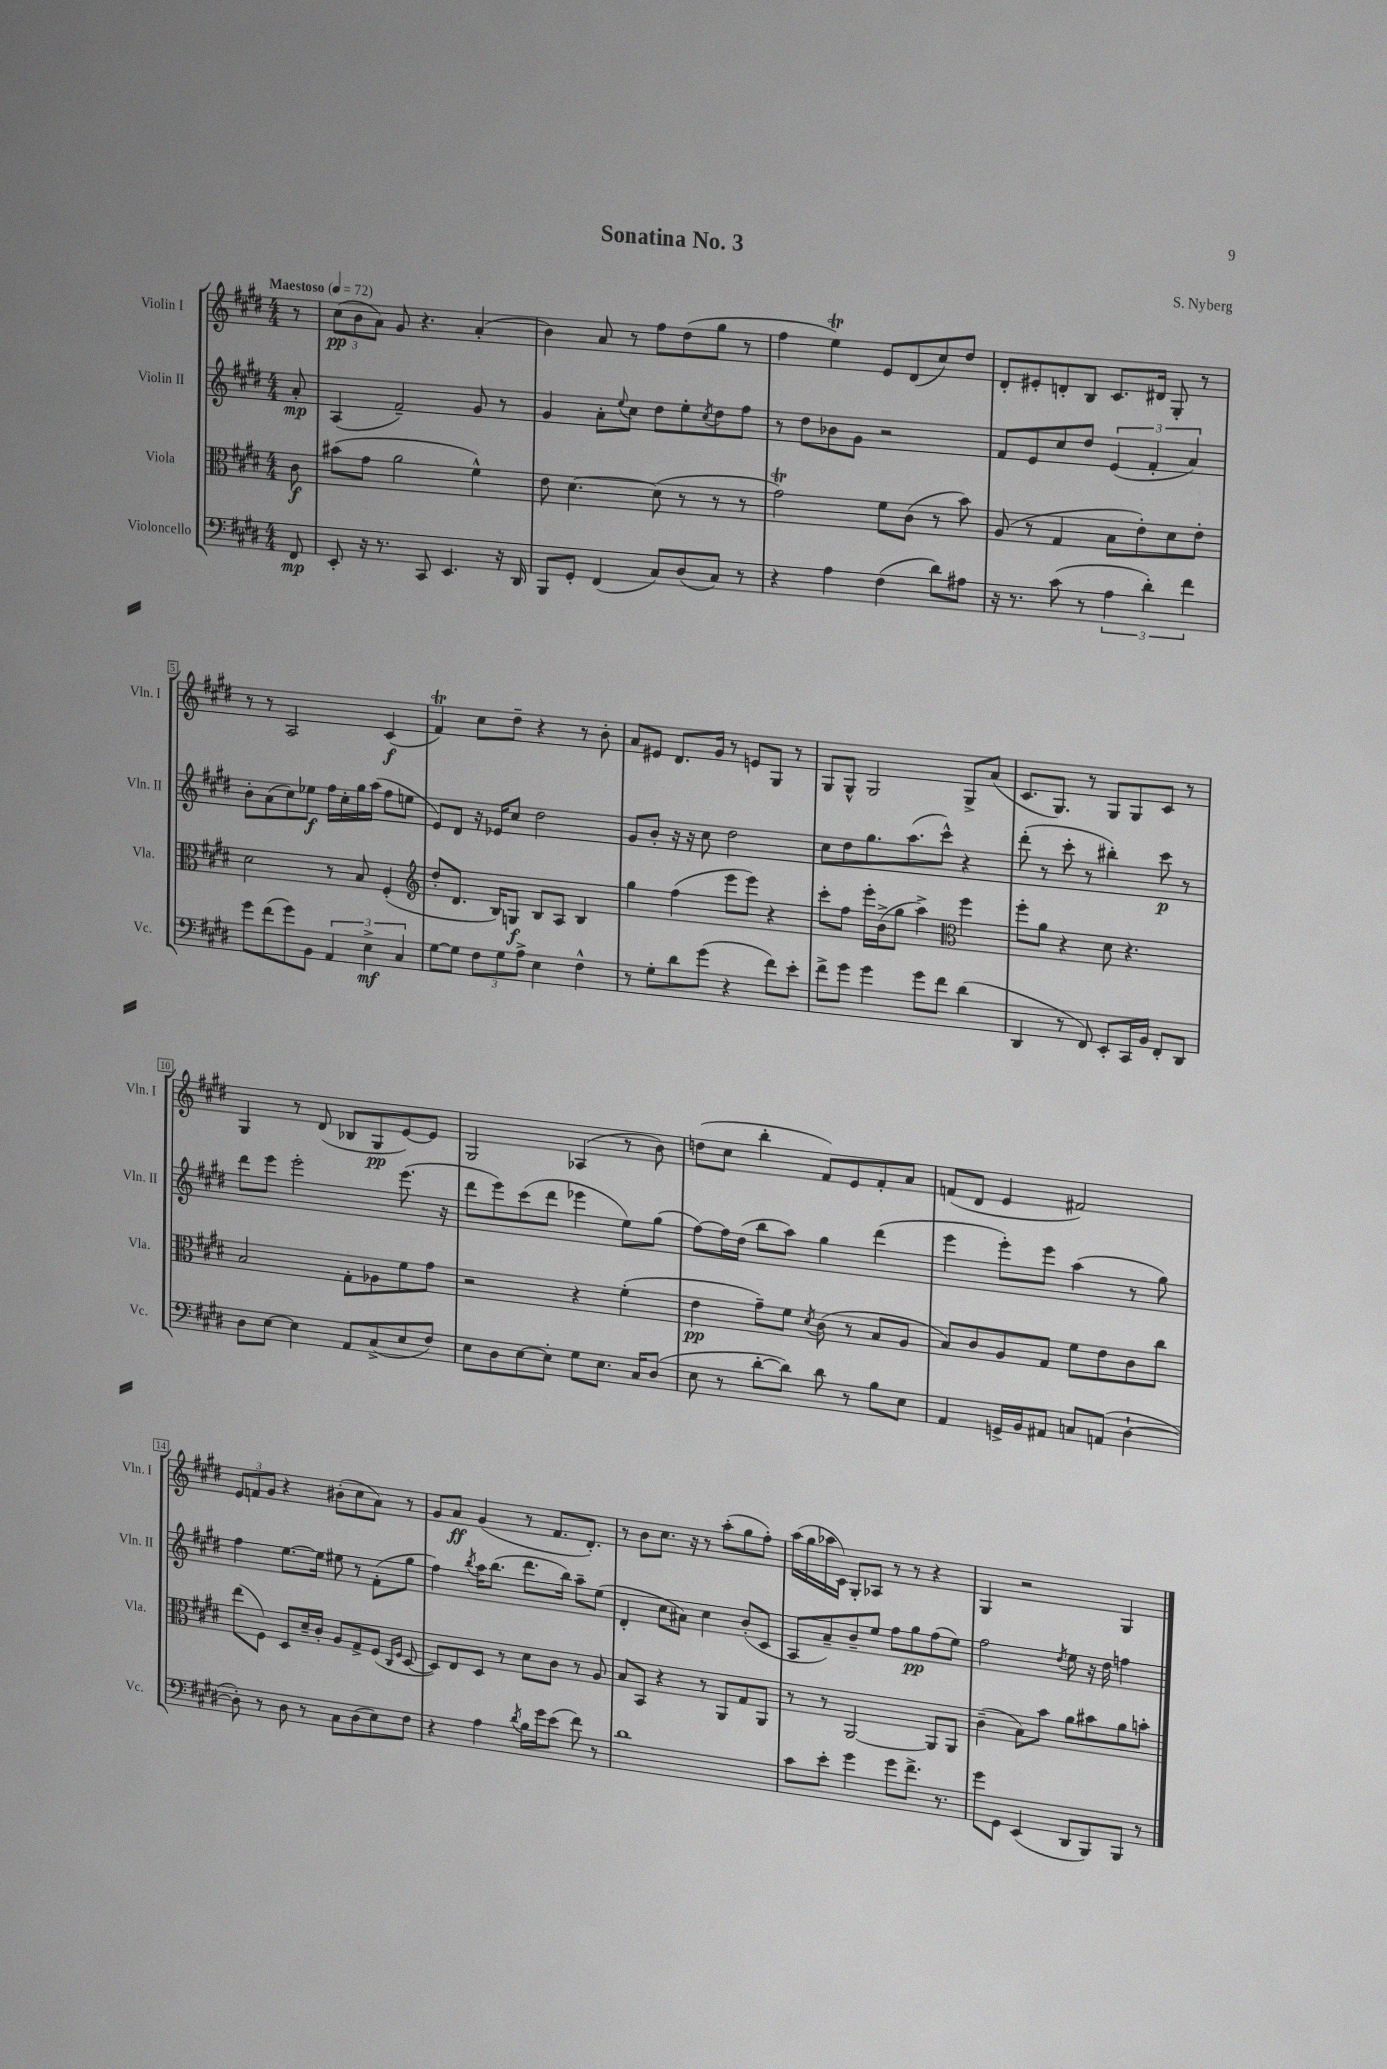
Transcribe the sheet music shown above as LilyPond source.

\header { title = "Sonatina No. 3" composer = "S. Nyberg" }
<<
\new StaffGroup <<
\new Staff = "s0" \with { instrumentName = "Violin I" shortInstrumentName = "Vln. I" } {
    \clef treble \key e \major \numericTimeSignature \time 4/4 \partial 8 \tempo "Maestoso" 4 = 72
    r8 |
    \tuplet 3/2 { cis''8\pp( b'8 a'8) } gis'8 r4. a'4-.( |
    b'4) a'8 r8 fis''8 dis''8( gis''8 r8 |
    fis''4 e''4\trill) e'8 dis'8( cis''8) dis''8 |
    dis'8-. eis'8-. d'8-. b8 cis'8. dis'16 gis8-. r8 |
    r8 r8 a2 cis'4\f( |
    fis'4\trill) cis''8 dis''8-- r4 r8 b'8-. |
    a'8 eis'8 dis'8. gis'16 r8 e'8 gis8 r8 |
    gis8 gis8-^ gis2 gis8-> a'8( |
    cis'8. gis8.) r8 gis8 gis8 cis'8 r8 |
    gis4 r8 dis'8( bes8 gis8\pp e'8~) e'8 |
    gis2 aes4( r8 b'8) |
    d''8( cis''8 b''4-. fis'8) e'8 fis'8-. a'8 |
    f'8( dis'8 e'4 fis'2) |
    \tuplet 3/2 { e'8 f'8 gis'8 } r4 bis'8-.( cis''8 a'8) r8 |
    gis'8 a'8\ff gis'4( r8 fis'8. dis'8.-.) |
    r8 b'8 cis''8. r16 r8 a''8-.( gis''8 fis''8-.) |
    a''16( gis''16 aes''16 cis'16) gis8-. aes8 r8 r8 r4 |
    gis4 r2 gis4 \bar "|." |
}
\new Staff = "s1" \with { instrumentName = "Violin II" shortInstrumentName = "Vln. II" } {
    \clef treble \key e \major \numericTimeSignature \time 4/4 \partial 8
    a'8-.\mp |
    a4( fis'2--) gis'8 r8 |
    gis'4 a'8-. \appoggiatura { e''8 } cis''8 dis''8 e''8-. \acciaccatura { cis''8 } dis''8 fis''8 |
    r8 dis''8 bes'8 gis'8 r2 |
    fis'8 e'8 cis''8 dis''8 \tuplet 3/2 { e'4( fis'4-. a'4) } |
    b'8-. a'8( cis''8) ees''8\f fis''16 cis''16-. gis''16 a''16( fis''8 e''8 |
    e'8) dis'8 r16 ees'16 cis''8 dis''2 |
    gis'8 b'8-. r16 r16 cis''8 dis''2 |
    cis''8 dis''8 gis''8. a''8.( cis'''8-^) r4 |
    dis'''8-.( r8 cis'''8-. r8 bis''4-.) cis'''8\p r8 |
    dis'''8 e'''8 e'''2-. e'''8.( r16 |
    dis'''8 e'''8) cis'''8( dis'''8 ees'''4 e''8) gis''8( |
    fis''8~) fis''16 dis''16( b''8 a''8) gis''4 dis'''4( |
    e'''4 e'''8-.) e'''8 a''4( r8 gis''8) |
    fis''4 e''8.~ e''16 eis''8 r8 fis'8-.( gis''8 |
    fis''4) \acciaccatura { b''8 } a''16 b''8.( dis'''8. b''16) a''8-- e''8( |
    dis'4-. cis''8 ais'8) cis''4 b'8-.( cis'8 |
    a8 a'8--) b'8-- e''8 fis''8 gis''8\pp fis''8( e''8) |
    fis''2 \acciaccatura { dis''8 } e''8 r16 dis''16 f''4 \bar "|." |
}
\new Staff = "s2" \with { instrumentName = "Viola" shortInstrumentName = "Vla." } {
    \clef alto \key e \major \numericTimeSignature \time 4/4 \partial 8
    cis'8\f |
    bis'8( gis'8 a'2 fis'4-^) |
    e'8 dis'4.~ dis'8( r8 r8 r8 |
    gis'2\trill) fis'8 cis'8( r8 b'8) |
    a8( r8 gis4 b8 e'8-.) dis'8 e'8-. |
    dis'2 r8 b8 fis4-.( |
    \clef treble dis''8-. dis'8. b16) g8\f b8 a8 b4 |
    gis''4 fis''4( e'''8 e'''8) r4 |
    cis'''8-. fis''8 e'''16-. b'16->( gis''8 a''4->) \clef alto fis''4 |
    fis''8-. a'8 r4 dis'8 r4. |
    b2 gis8-. aes8 fis'8 gis'8 |
    r2 r4 fis'4-.( |
    e'4\pp gis'8--) fis'8 \acciaccatura { dis'8 } cis'8( r8 b8 a8 |
    b8) cis'8 a8 gis8 fis'8 e'8 cis'8 cis''8 |
    e''8( fis8) dis8 dis'16-- cis'16-. a8 gis8-> fis8( \grace { cis16 fis16 } dis8~ |
    dis8) e8 dis8 r8 dis'8 cis'8 r8 a8 |
    b8 b,8 r4 r8 a,8 gis8 a,8 |
    r8 r8 a,2~ a,8 a,8 |
    cis'4--( b8) b'8 a'8 bis'8 a'8 b'8-. \bar "|." |
}
\new Staff = "s3" \with { instrumentName = "Violoncello" shortInstrumentName = "Vc." } {
    \clef bass \key e \major \numericTimeSignature \time 4/4 \partial 8
    fis,8\mp |
    e,8-. r16 r8. cis,8 e,4. r16 dis,16 |
    b,,8 gis,8-. fis,4( cis8) dis8( cis8) r8 |
    r4 a4 fis4( dis'8) ais8 |
    r16 r8. cis'8( r8 \tuplet 3/2 { a4 dis'4-.) fis'4 } |
    gis'8 fis'8( gis'8) b,8 \tuplet 3/2 { a,4 e4->\mf cis4 } |
    gis8~ gis8 \tuplet 3/2 { fis8 gis8 a8-> } e4 fis4-^ |
    r8 gis8-. dis'8 gis'8( r4 fis'8) e'8-. |
    fis'8-> gis'8 gis'4 gis'8 fis'8 dis'4( |
    dis,4 r8 fis,8) e,8-. cis,16 b,16 fis,8-. dis,8 |
    dis8 e8~ e4 a,8 cis8->( e8 fis8) |
    e8 dis8 e8~ e8-. gis8 e8. cis16 dis8( |
    e8 r8 dis'8~-. dis'8) dis'8 r8 b8 e8 |
    a,4 g,16-> b,16 ais,8 c8 a,8( dis4~-! |
    dis8-.) r8 dis8 r8 cis8 dis8( e8) fis8 |
    r4 a4 \acciaccatura { dis'8 } b16 gis'16 e'8( fis'8) r8 |
    dis'1 |
    cis'8 e'8-. gis'4 gis'8 fis'8.-> r8. |
    gis'8 gis,8 e,4( dis,8 b,,8) b,,8 r8 \bar "|." |
}
>>
>>
\layout { \context { \Score \override BarNumber.stencil = #(make-stencil-boxer 0.1 0.3 ly:text-interface::print) } }
